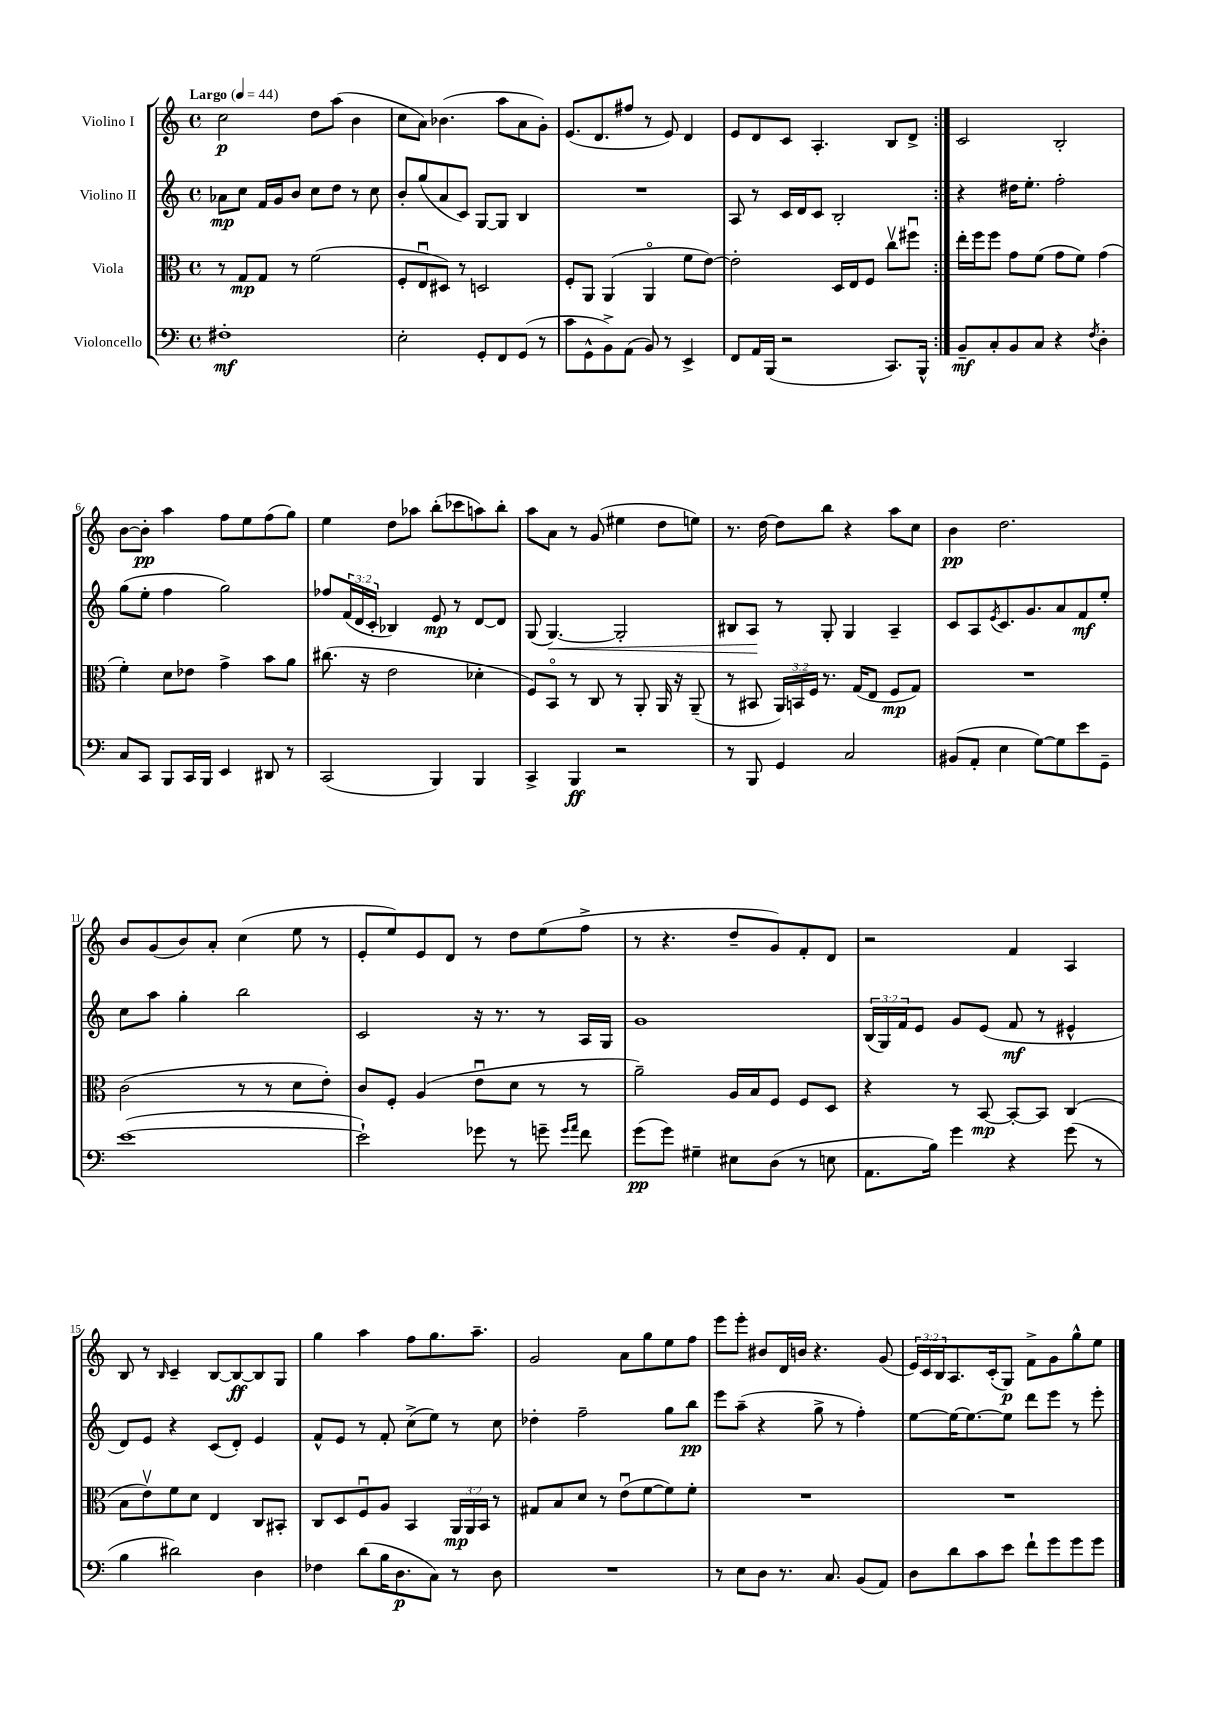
<<
\new StaffGroup <<
\new Staff = "s0" \with { instrumentName = "Violino I" } {
    \clef treble \key c \major \defaultTimeSignature \time 4/4 \override Staff.TupletNumber.text = #tuplet-number::calc-fraction-text \tempo "Largo" 4 = 44
    \repeat volta 2 { c''2\p d''8 a''8( b'4 |
    c''8 a'8) bes'4.( a''8 a'8 g'8-.) |
    e'8.( d'8. fis''8 r8 e'8) d'4 |
    e'8 d'8 c'8 a4.-. b8 d'8-> | }
    c'2 b2-. |
    b'8~ b'8-.\pp a''4 f''8 e''8 f''8( g''8) |
    e''4 d''8 aes''8 b''8-.( ces'''8 a''8) b''8-. |
    a''8 a'8 r8 g'8( eis''4 d''8 e''8) |
    r8. d''16~ d''8 b''8 r4 a''8 c''8 |
    b'4\pp d''2. |
    b'8 g'8( b'8) a'8-. c''4( e''8 r8 |
    e'8-. e''8) e'8 d'8 r8 d''8 e''8( f''8-> |
    r8 r4. d''8-- g'8) f'8-. d'8 |
    r2 f'4 a4 |
    b8 r8 \grace { b16 } c'4-- b8~ b8~\ff b8 g8 |
    g''4 a''4 f''8 g''8. a''8.-- |
    g'2 a'8 g''8 e''8 f''8 |
    e'''8 e'''8-. bis'8 d'16 b'16 r4. g'8( |
    \tuplet 3/2 { e'16) c'16 b16 } a8. c'16-.( g8\p) f'8-> g'8 g''8-^ e''8 \bar "|." |
}
\new Staff = "s1" \with { instrumentName = "Violino II" } {
    \clef treble \key c \major \defaultTimeSignature \time 4/4 \override Staff.TupletNumber.text = #tuplet-number::calc-fraction-text
    \repeat volta 2 { aes'8\mp c''8 f'16 g'16 b'8 c''8 d''8 r8 c''8 |
    b'8-. g''8( a'8 c'8) g8~ g8 b4 |
    R1 |
    a8 r8 c'16 d'16 c'8 b2-. | }
    r4 dis''16 e''8.-. f''2-. |
    g''8( e''8-. f''4 g''2) |
    fes''8 \tuplet 3/2 { f'16( d'16 c'16-. } bes4) e'8\mp r8 d'8~ d'8 |
    g8( g4.~\<) g2-. |
    bis8 a8\! r8 g8-. g4 a4-- |
    c'8 a8 \acciaccatura { e'8 } c'8. g'8. a'8 f'8\mf e''8-. |
    c''8 a''8 g''4-. b''2 |
    c'2 r16 r8. r8 a16 g16 |
    g'1 |
    \tuplet 3/2 { b16( g16) f'16 } e'8 g'8 e'8( f'8\mf r8 eis'4-^ |
    d'8) e'8 r4 c'8( d'8-.) e'4 |
    f'8-^ e'8 r8 f'8-. c''8->( e''8) r8 c''8 |
    des''4-. f''2-- g''8 b''8\pp |
    e'''8 a''8--( r4 g''8-> r8 f''4-.) |
    e''8~ e''16~ e''8.~ e''8 d'''8 e'''8 r8 e'''8-. \bar "|." |
}
\new Staff = "s2" \with { instrumentName = "Viola" } {
    \clef alto \key c \major \defaultTimeSignature \time 4/4 \override Staff.TupletNumber.text = #tuplet-number::calc-fraction-text
    \repeat volta 2 { r8 g8\mp g8 r8 f'2( |
    f8-. e8\downbow dis8) r8 d2 |
    f8-. a,8 a,4( a,4\flageolet f'8 e'8~) |
    e'2-. d16 e16 f8 c''8\upbow fis''8\downbow | }
    e''16-. f''16 f''8 g'8 f'8( g'8 f'8) g'4( |
    f'4-.) d'8 ees'8 g'4-> b'8 a'8 |
    cis''8.( r16 e'2 des'4-. |
    f8) b,8\flageolet r8 c8 r8 a,8-. a,16 r16 a,8--( |
    r8 bis,8 \tuplet 3/2 { a,16) b,16 f16 } r8. g16( e8 f8\mp g8) |
    R1 |
    c'2( r8 r8 d'8 e'8-.) |
    c'8 f8-. a4( e'8\downbow d'8 r8 r8 |
    a'2--) a16 b16 f8 f8 d8 |
    r4 r8 b,8~\mp b,8~-. b,8 c4( |
    b8 e'8\upbow) f'8 d'8 e4 c8 bis,8-. |
    c8 d8 f8\downbow a8 b,4 \tuplet 3/2 { a,16\mp a,16 b,16 } r8 |
    gis8 b8 d'8 r8 e'8\downbow( f'8~ f'8) f'8-. |
    R1 |
    R1 \bar "|." |
}
\new Staff = "s3" \with { instrumentName = "Violoncello" } {
    \clef bass \key c \major \defaultTimeSignature \time 4/4
    \repeat volta 2 { fis1-.\mf |
    e2-. g,8-. f,8 g,8( r8 |
    c'8 g,8-^ b,8->) a,8( b,8) r8 e,4-> |
    f,8 a,16 b,,16( r2 c,8.) b,,16-^ | }
    b,8--\mf c8-. b,8 c8 r4 \acciaccatura { f8 } d4-. |
    c8 c,8 b,,8 c,16 b,,16 e,4 dis,8 r8 |
    c,2( b,,4) b,,4 |
    c,4-> b,,4\ff r2 |
    r8 b,,8 g,4 c2 |
    bis,8( a,8-. e4 g8~) g8 e'8 g,8-- |
    e'1~( |
    e'2-!) ges'8 r8 g'8-- \grace { g'16 a'16 } f'8 |
    g'8\pp( g'8) gis4-- eis8 d8( r8 e8 |
    a,8. b16) g'4 r4 g'8( r8 |
    b4 dis'2) d4 |
    fes4 d'8( b16 d8.\p c8) r8 d8 |
    R1 |
    r8 e8 d8 r8. c8. b,8( a,8) |
    d8 d'8 c'8 e'8 f'8-! g'8 g'8 g'8 \bar "|." |
}
>>
>>
